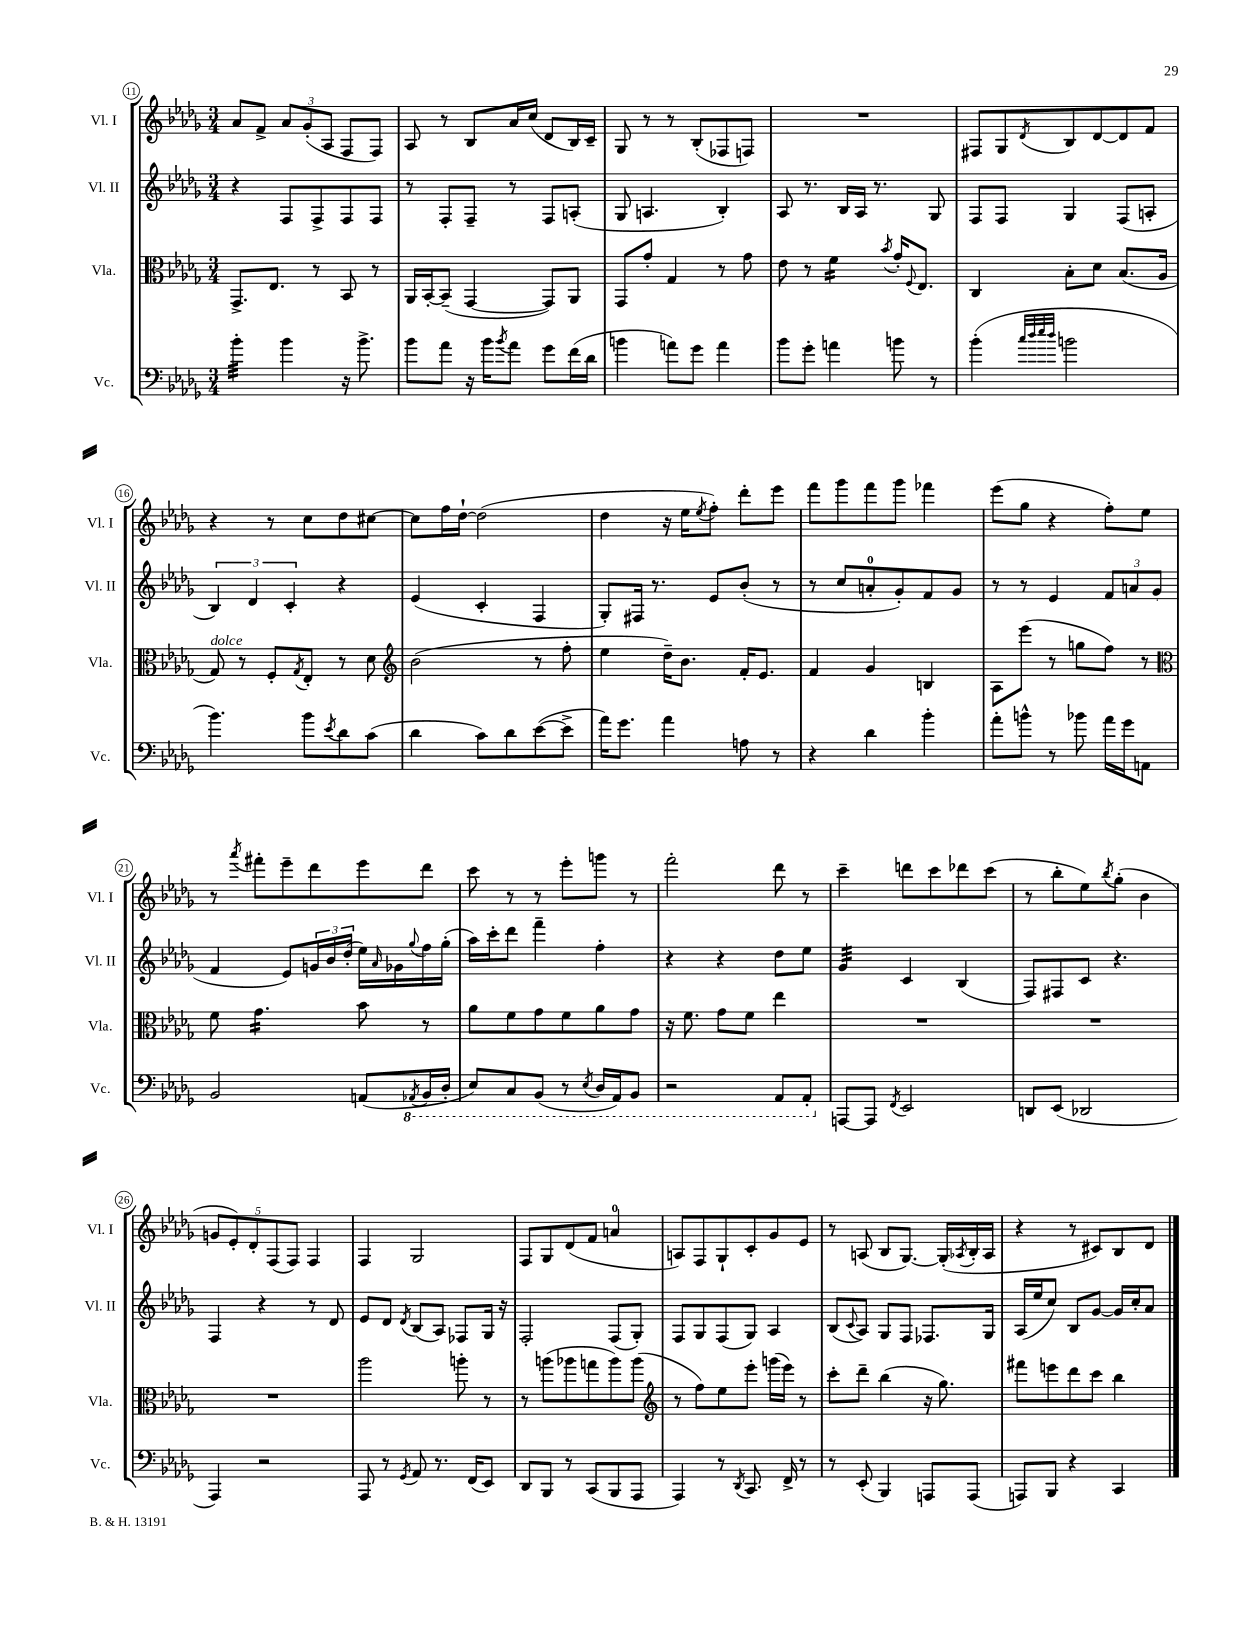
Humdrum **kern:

**kern	**kern	**kern	**kern
*staff4	*staff3	*staff2	*staff1
*clefF4	*clefC3	*clefG2	*clefG2
*k[b-e-a-d-g-]	*k[b-e-a-d-g-]	*k[b-e-a-d-g-]	*k[b-e-a-d-g-]
*M3/4	*M3/4	*M3/4	*M3/4
4b-'	8.GG-^	4r	8a-
.	.	.	8f^
.	8.E-	.	.
4b-	.	8F	12a-
.	.	.	(12g-'
.	8r	8F^	.
.	.	.	12A-
16r	8BB-	8F	8F
8.b-^	.	.	.
.	8r	8F	8F)
=	=	=	=
8b-	16AA-	8r	8A-
.	[16BB-'	.	.
8a-	(8BB-~]	8F'	8r
16r	[4GG-	8F~	8B-
16b-	.	.	.
8qb-	.	.	.
8a-	.	8r	16a-
.	.	.	(16cc
8g-	8GG-])	8F	8d-
(16f	8AA-	(8A'	16B-)
16d-	.	.	16c~
=	=	=	=
4b	8GG-	8G-	8G-
.	8g-'	4.A	8r
8a)	4G-	.	8r
8g-	.	.	(8B-'
4a	8r	4B-')	8F-
.	8g-	.	8F)
=	=	=	=
8b-	8e-	8A-	2.r
8g-'	8r	8.r	.
4a	4f	.	.
.	.	16B-	.
.	.	16A-	.
.	.	8.r	.
.	8qb-	.	.
8b	16g-'	.	.
.	8qqF	.	.
.	8.E-	.	.
8r	.	8G-	.
=	=	=	=
(4b-'	4C	8F	8F#
.	.	8F	8G-
32qqcc	.	.	.
32qqdd-	.	.	.
32qqee-	.	.	.
32qqdd-	.	.	8qd-
2b	8B-'	4G-	8B-
.	8d-	.	[8d-
.	(8.B-	(8F	8d-]
.	.	8A'	8f
.	16A-	.	.
=	=	=	=
4.b-)	8G-)	6B-)	4r
.	8r	.	.
.	.	6d-	.
.	8F'	.	8r
.	.	6c'	.
.	8qG-	.	.
8b-	8E-'	.	8cc
8qe-	.	.	.
8d-	8r	4r	8dd-
(8c	8d-	.	[8cc#
=	=	=	=
*	*clefG2	*	*
4d-	(2b-	(4e-	8cc#]
.	.	.	16ff
.	.	.	[16dd-`
8c)	.	4c'	(2dd-]
8d-	.	.	.
([8e-	8r	4F	.
8e-^]	8ff'	.	.
=	=	=	=
16a-)	4ee-	8G-')	4dd-
8.g-	.	.	.
.	.	16F#	.
.	.	8.r	.
4a-	16dd-~)	.	16r
.	8.b-	.	16ee-
.	.	.	8qee-
.	.	8e-	8ff')
8A	16f'	(8b-'	8ddd-'
.	8.e-	.	.
8r	.	8r	8eee-
=	=	=	=
4r	4f	8r	8fff
.	.	8cc	8ggg-
4d-	4g-	8a'	8fff
.	.	8g-')	8ggg-
4b-'	4B	8f	4fff-
.	.	8g-	.
=	=	=	=
8a-'	8A-	8r	(8eee-
8b^^	(8eee-	8r	8gg-
8r	8r	4e-	4r
8b-	8gg	.	.
16a-	8ff)	12f	8ff')
16g-	.	.	.
.	.	12a	.
8AA	8r	.	8ee-
.	.	(12g-	.
=	=	=	=
*	*clefC3	*	*
2BB-	8f	4f	8r
.	.	.	8qaaa-
.	4.g-	.	8fff#'
.	.	8e-)	8eee-~
.	.	24g	8ddd-
.	.	24b-	.
.	.	(24dd-'	.
(8AA	8b-	16ee-)	8eee-
.	.	16qqa-	.
.	.	16g-	.
8qAAA-	.	8qqgg-	.
16BBB-	8r	16ff	8ddd-
16DD-'	.	(16gg-'	.
=	=	=	=
8EE-)	8a-	16aa-)	8ccc
.	.	16ccc'	.
8CC	8f	8ddd-	8r
(8BBB-	8g-	4fff~	8r
8r	8f	.	8eee-'
8qEE-	.	.	.
16DD-	8a-	4ff'	8ggg
16AAA-)	.	.	.
8BBB-	8g-	.	8r
=	=	=	=
2r	16r	4r	2fff'
.	8.f	.	.
.	8g-	4r	.
.	8f	.	.
8AAA-	4ee-	8dd-	8ddd-
8AAA-'	.	8ee-	8r
=	=	=	=
[8AAA	2.r	4g-	4ccc~
8AAA]	.	.	.
8qFF	.	.	.
2EE-	.	4c	8ddd
.	.	.	8ccc
.	.	(4B-	8ddd-
.	.	.	(8ccc
=	=	=	=
8DD	2.r	8F)	8r
(8EE-	.	8F#	8bb-'
2DD-	.	8c	8ee-)
.	.	.	8qbb-
.	.	4.r	(8gg-'
.	.	.	4b-
=	=	=	=
4AAA-)	2.r	4F	10g
.	.	.	10e-')
.	.	.	10d-'
2r	.	4r	.
.	.	.	(10F
.	.	.	10F)
.	.	8r	4F
.	.	8d-	.
=	=	=	=
8AAA-	2aa-	8e-	4F
8r	.	8d-	.
8qGG-	.	8qd-	.
8AA-	.	(8B-	2G-
8.r	.	8A-)	.
.	8aa'	8F-	.
(16FF	.	.	.
8EE-)	8r	16G-	.
.	.	16r	.
=	=	=	=
8DD-	8r	2F'	8F
8BBB-	(8aa	.	8G-
8r	8aa-	.	(8d-
(8CC	8gg	.	8f
8BBB-	8aa-)	(8F	4a
8AAA-	(8aa-	8G-')	.
=	=	=	=
*	*clefG2	*	*
4AAA-)	8r	8F	8A)
.	8ff)	8G-	8F
8r	8ee-	(8F	8G-`
8qDD-	.	.	.
8.CC	8eee-'	8G-)	8c'
.	(16ggg	4A-	8g-
16FF^	16eee-)	.	.
8r	8r	.	8e-
=	=	=	=
8r	8ccc'	(8B-	8r
.	.	8qqc	.
(8EE-'	8ddd-~	8A-)	(8A
4BBB-)	(4bb-	8G-	8B-
.	.	8F	[8.G-)
8AAA	16r	8.F-	.
.	8.gg-)	.	(16G-']
.	.	.	8qA-
(8AAA	.	.	16B-'
.	.	16G-	16A-
=	=	=	=
8AAA)	8fff#	(16A-	4r
.	.	16ee-	.
8BBB-	8eee	8cc)	.
4r	8ddd-	8B-	8r
.	8ccc	[8g-	8c#)
4CC	4bb-	16g-]	8B-
.	.	16cc'	.
.	.	8a-	8d-
==	==	==	==
*-	*-	*-	*-
